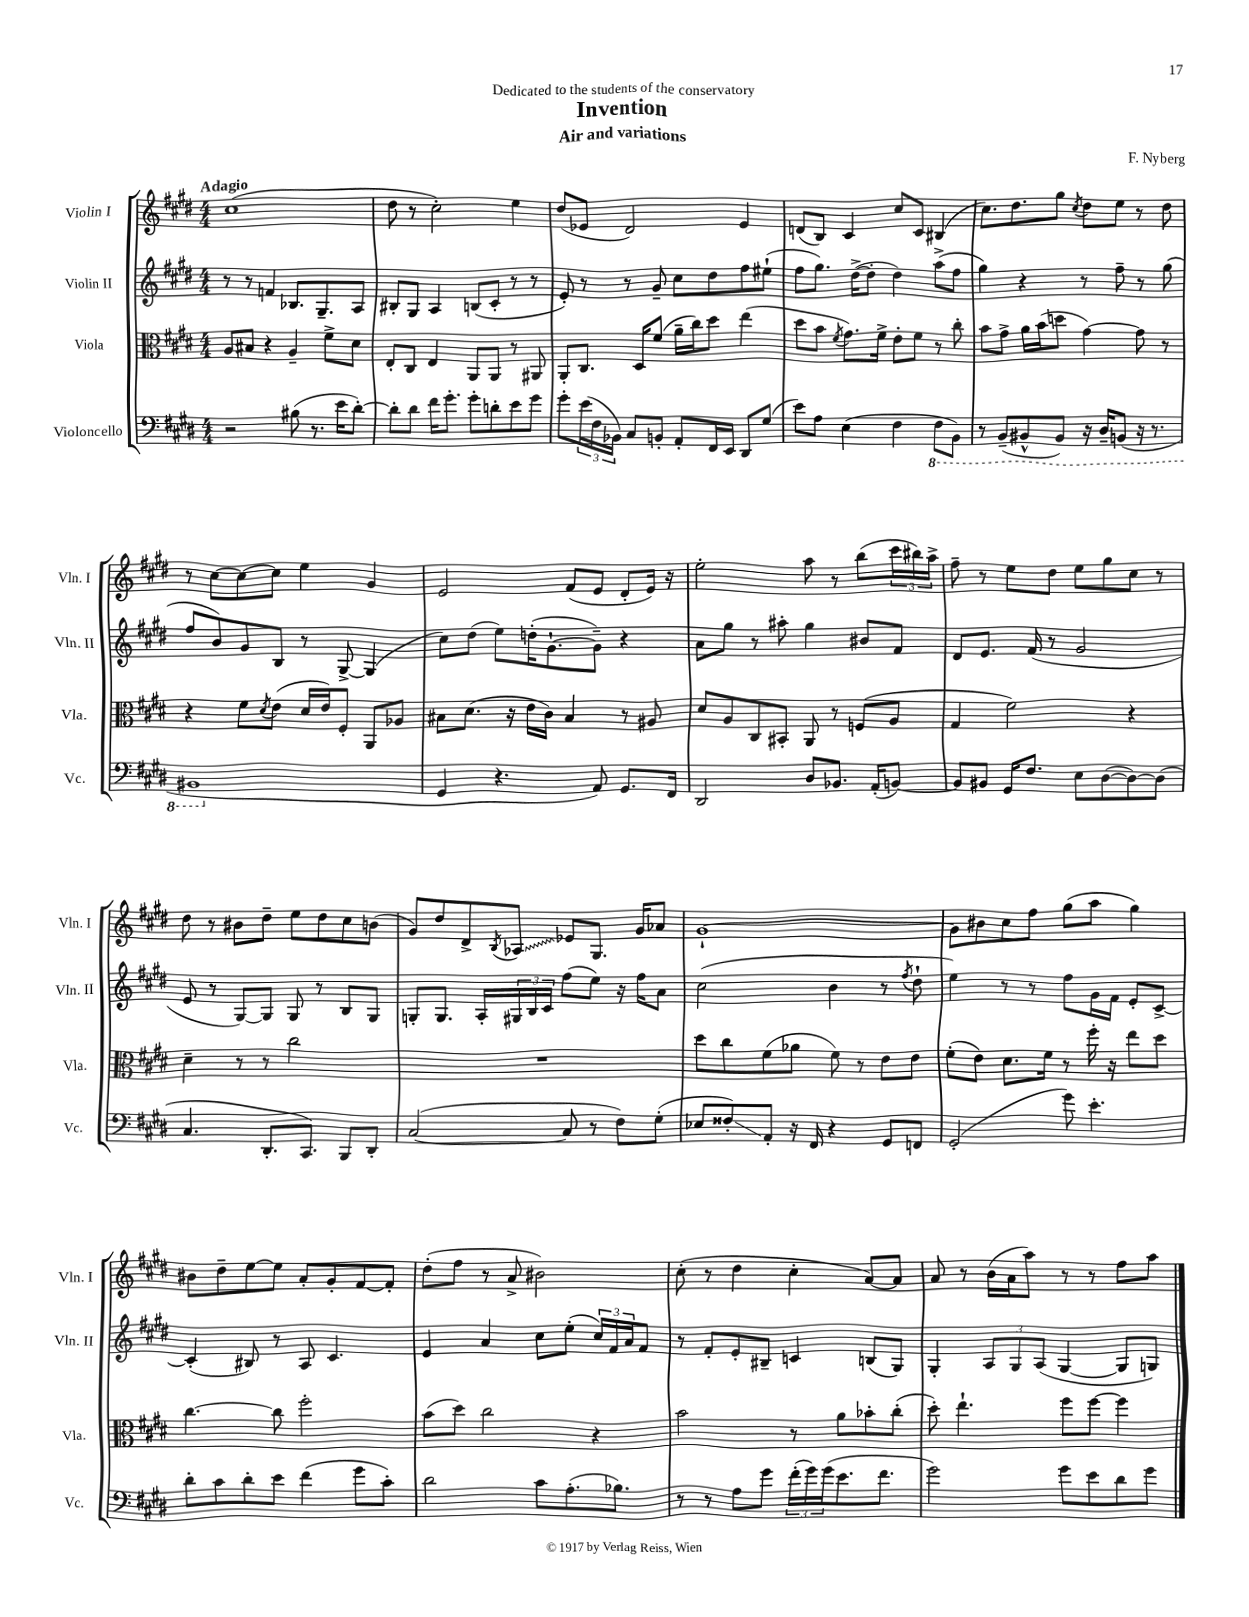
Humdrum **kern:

**kern	**kern	**kern	**kern
*staff4	*staff3	*staff2	*staff1
*clefF4	*clefC3	*clefG2	*clefG2
*k[f#c#g#d#]	*k[f#c#g#d#]	*k[f#c#g#d#]	*k[f#c#g#d#]
*M4/4	*M4/4	*M4/4	*M4/4
2r	8A	8r	(1cc#
.	8B#	8r	.
.	4r	4f	.
(8B#	4A~	8.B-	.
8.r	.	.	.
.	.	8.G#~	.
.	8f#^	.	.
16e	.	.	.
[8d#')	8d#	8A	.
=	=	=	=
8d#']	8E'	8B#'	8dd#
8d#	8C#	8G#	8r
16f#	4E	4A	2cc#')
8.g#'	.	.	.
8g#'	8AA	(8B	.
8d'	8AA	8c#'	.
8e	8r	8r	4ee
8g#	8AA#	8r	.
=	=	=	=
8g#'	8AA'	8e')	(8dd#
(24e	8.C#	8r	8e-
24F#	.	.	.
24BB-)	.	.	.
8C#	.	8r	2d#)
.	16D#	.	.
8BB'	(8f#	8g#~	.
8AA'	16a~	8cc#	.
.	16cc#)	.	.
16FF#	8dd#	8dd#	.
16EE	.	.	.
8DD#	(4ee	8ff#	4e-
(8G#	.	(8ee#`	.
=	=	=	=
8e)	8dd#	8ff#	(8d
8A	8b	8.gg#)	8B)
.	8qf#	.	.
(4E	8.g#)	.	4c#
.	.	([16dd#^	.
.	.	8dd#']	.
.	16f#^	.	.
4F#	8e'	4dd#)	8cc#
.	8f#	.	8c#
8FF#	8r	(8aa^	(4B#
8BBB)	8cc#'	8ff#	.
=	=	=	=
8r	8b	4gg#)	8.cc#)
(8BBB~	8g#^	.	.
.	.	.	8.dd#
8BBB#^^	16a	4r	.
.	(16b	.	.
8BBB#)	8dd	.	8gg#
.	.	.	8qcc#
16r	[4g#)	8r	8dd#
16DD#~	.	.	.
(8BBB	.	8ff#~	8ee
16r	8g#]	8r	8r
8.r	.	.	.
.	8r	(8gg#	8dd#
=	=	=	=
1BBB#	4r	8ff#	8r
.	.	8b)	[8cc#
.	8f#	8g#	8cc#_
.	8qd#	.	.
.	(8e	8B	8cc#]
.	16d#	8r	4ee
.	16e)	.	.
.	8F#'	[8G#^	.
.	8AA	(4G#]	4g#
.	8A-	.	.
=	=	=	=
4GG#	8B#	8cc#)	2e
.	(8.d#	(8dd#	.
4.r	.	8ee)	.
.	16r	.	.
.	16e	(16dd'	.
.	16c#)	[8.g#`	.
.	4B#	.	(8f#
8AA)	.	8g#~])	8e
8.GG#	8r	4r	8d#'
.	8A#	.	16e)
16FF#	.	.	16r
=	=	=	=
2DD#	8d#	8a	2ee'
.	8A	8gg#	.
.	8C#	8r	.
.	8BB#'	8aa#'	.
8D#	8AA	4gg#	8aa
8.BB-	8r	.	8r
.	(8F	8b#	(8bb
(16AA'	.	.	.
[8BB)	8A	8f#	24ccc#
.	.	.	24bb#)
.	.	.	24aa^
=	=	=	=
8BB]	4G#	8d#	8ff#~
8BB#	.	8.e	8r
16GG#	2f#)	.	8ee
8.F#	.	(16f#	.
.	.	8r	8dd#
8E	.	2g#	8ee
([8D#	.	.	8gg#
8D#_)	4r	.	8cc#
(8D#]	.	.	8r
=	=	=	=
4.C#	4d#~	8e	8dd#
.	.	8r	8r
.	8r	[8G#)	8b#
8.DD#'	8r	8G#]	8dd#~
.	2cc#	8G#	8ee
8.CC#)	.	.	.
.	.	8r	8dd#
8BBB	.	8B	8cc#
8DD#'	.	8G#	(8b
=	=	=	=
([2C#	1r	8G'	8g#)
.	.	8.G	8dd#
.	.	.	8d#^
.	.	16A'	.
.	.	.	8qB
.	.	24G#	8A-
.	.	24B	.
.	.	24c#	.
8C#]	.	(8ff#	8e-
8r	.	8ee)	8.G#
8F#)	.	16r	.
.	.	16ff#	16g#
(8G#'	.	8a	8a-
=	=	=	=
8E-	8dd#	(2cc#	[1g#`
8F##')	8cc#	.	.
8AA'	(8f#	.	.
16r	8a-	.	.
16FF#	.	.	.
4r	8f#)	4b	.
.	8r	.	.
8GG#	8e	8r	.
.	.	8qff#	.
8FF	8e	8dd#`	.
=	=	=	=
(2GG#'	(8f#'	4ee)	8g#]
.	8e)	.	8b#
.	8.d#	8r	8cc#
.	.	8r	8ff#
.	16f#	.	.
8g#)	8r	8ff#	(8gg#
4.e'	16ff#'	16g#	8aa
.	16r	16f#	.
.	8ee	8e'	4gg#)
.	8dd#	[8c#^	.
=	=	=	=
8d#'	[4.cc#	(4c#']	8b#
8c#	.	.	8dd#~
8d#'	.	8B#)	[8ee
8e	8cc#]	8r	8ee]
(4f#	2ff#'	8A	8a'
.	.	4.c#	8g#'
8g#	.	.	[8f#
8c#')	.	.	8f#']
=	=	=	=
2d#	(8b	4e	(8dd#'
.	8dd#)	.	8ff#
.	2cc#	4a	8r
.	.	.	8a^
8c#	.	8cc#	2b#)
(8.A'	.	(8ee'	.
.	4r	24cc#)	.
.	.	24f#	.
8.B-)	.	.	.
.	.	24a	.
.	.	8f#	.
=	=	=	=
8r	2b	8r	(8cc#'
8r	.	8f#'	8r
8A	.	8e'	4dd#
8g#	.	8B#~	.
(24f#'	8r	4c	4cc#'
24g#)	.	.	.
(24g#	.	.	.
8.e	8a	.	.
.	8b-'	(8B	[8a)
8.f#	.	.	.
.	(8cc#'	8G#)	8a]
=	=	=	=
2g#)	8dd#')	4G#'	8a
.	4.ee`	.	8r
.	.	12A	(16b
.	.	.	16a
.	.	12G#	.
.	.	.	8aa)
.	.	(12A	.
8g#	8ff#	[4G#	8r
8e	[8ff#	.	8r
8d#	4ff#]	8G#]	8ff#
8g#	.	8G)	8aa
==	==	==	==
*-	*-	*-	*-
